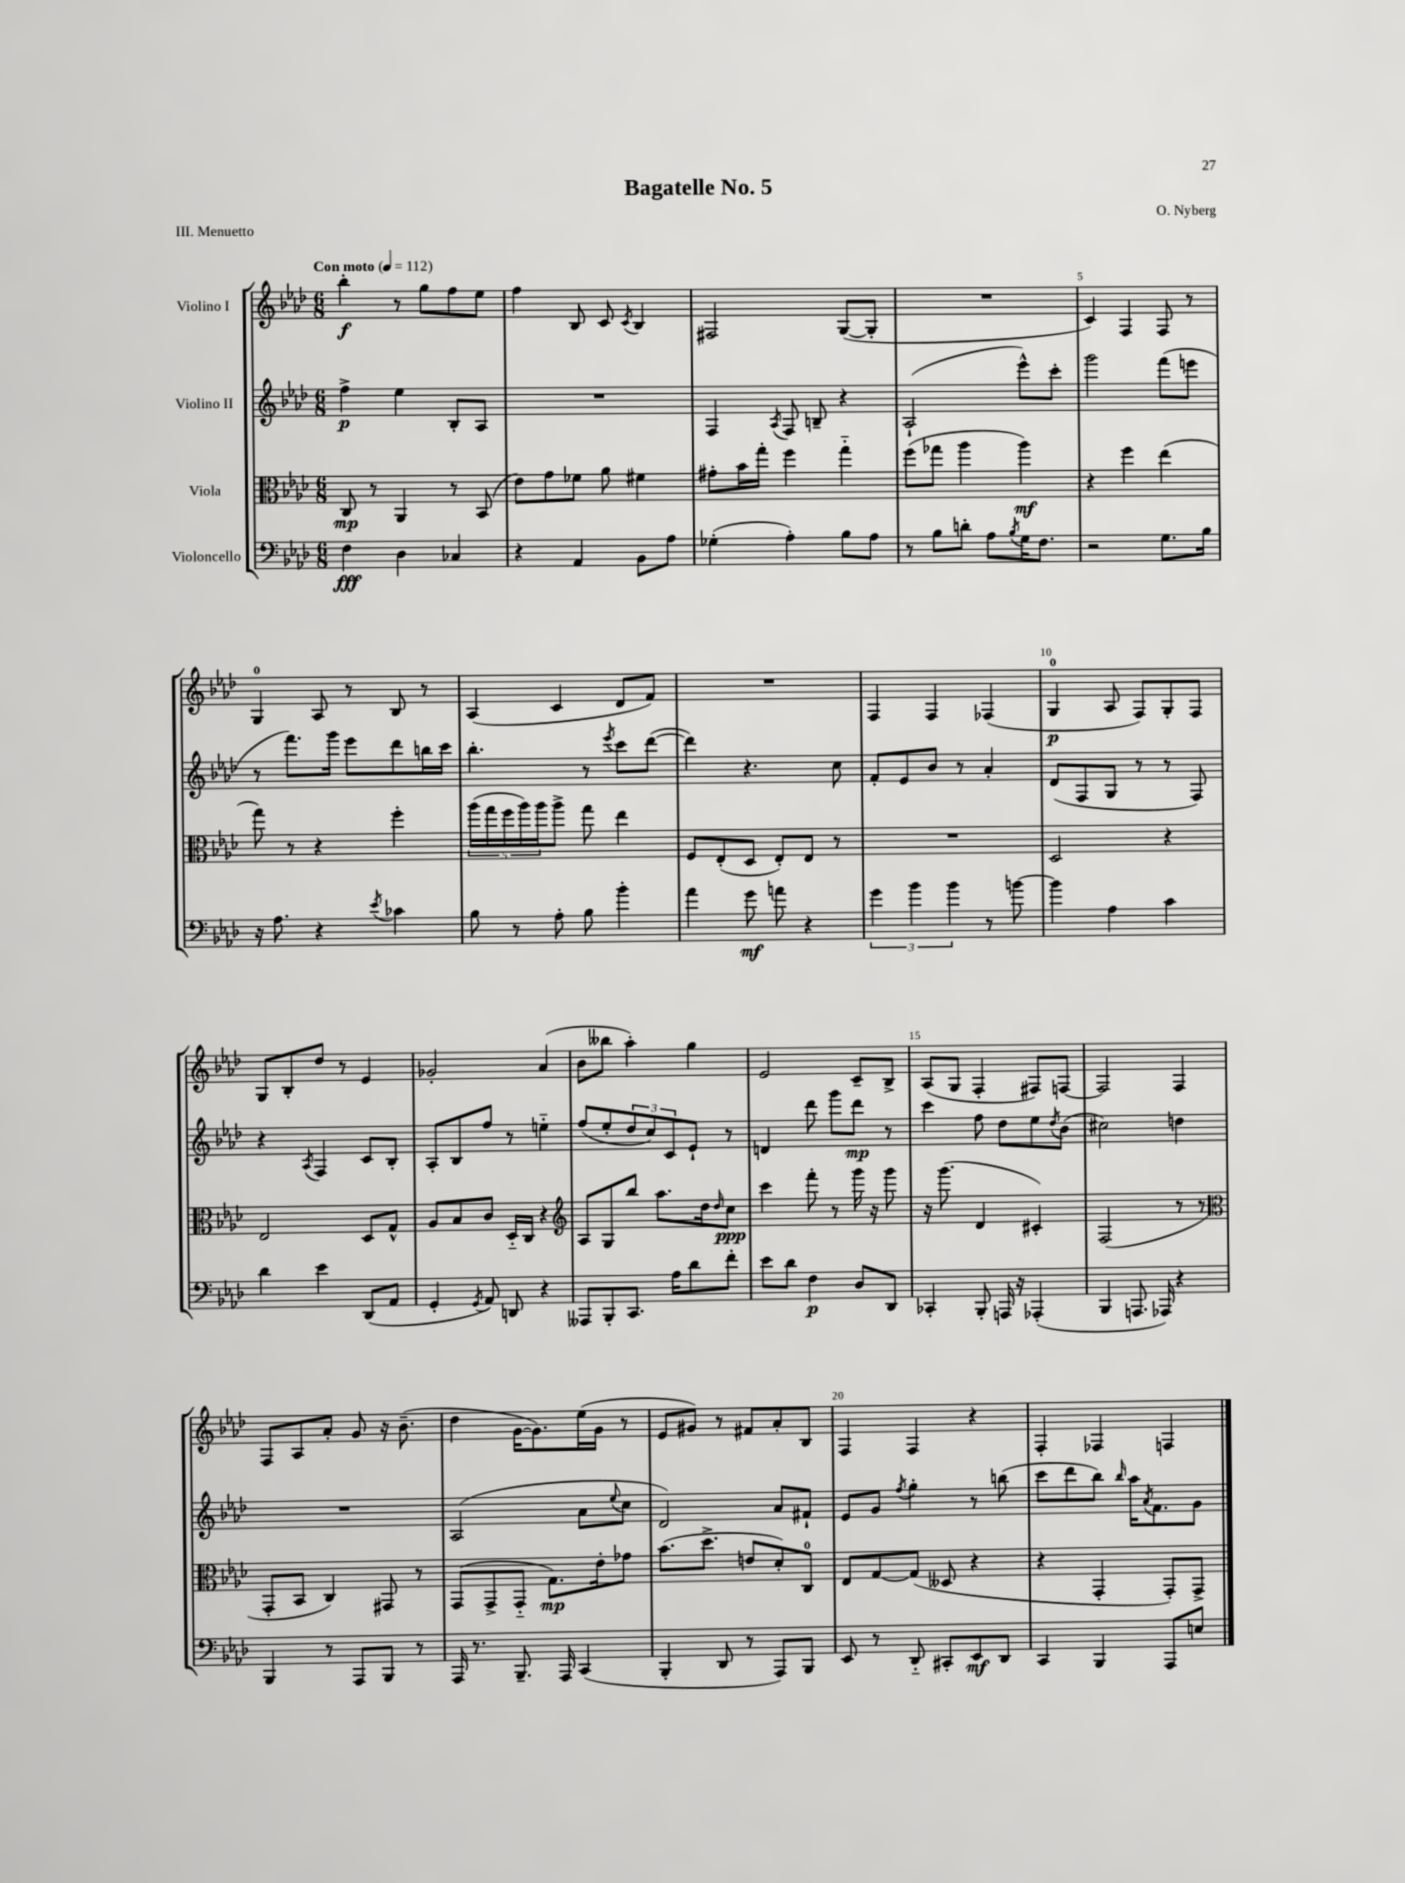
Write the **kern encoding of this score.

**kern	**kern	**kern	**kern
*staff4	*staff3	*staff2	*staff1
*clefF4	*clefC3	*clefG2	*clefG2
*k[b-e-a-d-]	*k[b-e-a-d-]	*k[b-e-a-d-]	*k[b-e-a-d-]
*M6/8	*M6/8	*M6/8	*M6/8
*MM112	*MM112	*MM112	*MM112
4F	8C	4ff^	4bb-'
.	8r	.	.
4D-	4AA-	4ee-	8r
.	.	.	8gg
4C-	8r	8B-'	8ff
.	(8BB-	8A-	8ee-
=	=	=	=
4r	8e-)	2.r	4ff
.	8g	.	.
4AA-	8f-	.	8B-
.	8a-	.	8c
.	.	.	8qc
8BB-	4f#	.	4B-
8A-	.	.	.
=	=	=	=
(4G-'	8g#'	4F	2F#
.	16b-	.	.
.	16gg'	.	.
.	.	8qA-	.
4A-')	4ff	8F	.
.	.	8B~	.
8B-	4gg'~	4r	([8G
8A-	.	.	8G']
=	=	=	=
8r	(8ff	(2A-`	2.r
8B-	8gg-	.	.
8d'	4aa-	.	.
8A-	.	.	.
8qB-	.	.	.
16G	4aa-)	8eee-^^)	.
8.F	.	.	.
.	.	8ccc'	.
=	=	=	=
2r	4r	2ggg	4c)
.	4ff	.	4F
8.G	(4ee-	(8fff	8F
.	.	8eee	8r
16B-	.	.	.
=	=	=	=
16r	8gg)	8r	4G
8.A-	.	.	.
.	8r	8.fff)	.
4r	4r	.	8A-
.	.	16ggg	.
.	.	8eee-	8r
8qe-	.	.	.
4c-	4ff'	8ddd-	8B-
.	.	16bb	8r
.	.	16ccc	.
=	=	=	=
8B-	(20aa-	4.bb-'	(4A-
.	20gg	.	.
.	20ff	.	.
8r	.	.	.
.	20aa-)	.	.
.	20aa-	.	.
8A-'	8aa-^	.	4c
8B-	8gg	8r	.
.	.	8qeee-	.
4b-'	4ee-	8ccc	8d-
.	.	([8ddd-	8f)
=	=	=	=
4a-	8F	4ddd-])	2.r
.	(8E-'	.	.
8g	8D-	4.r	.
8a	8E-')	.	.
4r	8E-	.	.
.	8r	8cc	.
=	=	=	=
6g	2.r	8f'	4F
.	.	8e-	.
6b-	.	.	.
.	.	8b-	4F
6b-	.	.	.
.	.	8r	.
8r	.	4a-'	(4F-
[8b	.	.	.
=	=	=	=
4b]	2D-	(8d-	4G
.	.	8F	.
4A-	.	8G	8A-
.	.	8r	8F)
4c	4r	8r	8G'
.	.	8F)	8F
=	=	=	=
4d-	2E-	4r	8G
.	.	.	8B-'
.	.	8qA-	.
4e-	.	4F	8dd-
.	.	.	8r
(8DD-	8D-	8c	4e-
8AA-	8G^^	8B-'	.
=	=	=	=
4GG'	8A-	8A-'	2g-'
.	8B-	8B-	.
8qGG	.	.	.
8AA-)	8c	8ff	.
8DD	16D-'~	8r	.
.	16C	.	.
4r	4r	4ee'~	(4a-
=	=	=	=
*	*clefG2	*	*
8AAA--	8A-	(8ff	8b-
8BBB-'	8G	8ee-'	8bb--
8.CC	8bb-	12dd-	4aa-')
.	.	12cc)	.
.	8.aa-	.	.
.	.	12c	.
16A-	.	.	.
8d-	.	8e-`	4gg
.	16dd-	.	.
.	16qqdd-	.	.
8f'	8cc	8r	.
=	=	=	=
8e-	4ccc	4d	2e-
8d-	.	.	.
4F	8fff'	8ddd-	.
.	8r	8ggg	.
8D-	16ggg	8ddd-	8c~
.	16r	.	.
8DD-	8ggg	8r	8B-^
=	=	=	=
4CC-'	16r	4ccc	(8A-
.	(8.ggg	.	.
.	.	.	8G
8BBB-'	4d-	8ff	4F'
16AAA	.	8dd-	.
16r	.	.	.
(4AAA-'	4c#')	8ee-	8F#)
.	.	8qdd-	.
.	.	(8b-	[8F
=	=	=	=
4BBB-	(2F	2cc#)	2F]
8.AAA	.	.	.
16AAA-)	.	.	.
4r	8r	4dd	4F
.	8r	.	.
=	=	=	=
*	*clefC3	*	*
4BBB-	8GG'	2.r	8F
.	8BB-	.	8A-
8r	4C)	.	8a-'
8AAA-	.	.	8g
8BBB-	8GG#	.	16r
.	.	.	(8.b-~
8r	8r	.	.
=	=	=	=
16AAA-	(8GG	(2A-	4dd-
8.r	.	.	.
.	8GG^	.	.
8.BBB-~	8GG'~	.	[16g
.	.	.	8.g])
.	8.G)	.	.
16AAA-	.	.	.
(4CC	.	8a-	(16ee-
.	16e-'	.	16g
.	.	8qqee-	.
.	8g-	8cc	8r
=	=	=	=
4BBB-'	(8.b-	2d-)	8e-
.	.	.	8g#)
.	8.dd-^	.	.
8DD-	.	.	8r
8r	8e	.	8f#
8AAA-)	8d-')	8a-	8a-'
8BBB-	8C	8f#`	8B-
=	=	=	=
8EE-	8E-	8e-	4F
8r	[8G	8g	.
.	.	8qff	.
8DD-'~	(8G]	4gg'	4F
8CC#'	8D--	.	.
8EE-	4r	8r	4r
8DD-	.	(8bb	.
=	=	=	=
4CC	4r	8ccc	4F'
.	.	8ddd-	.
4BBB-	4GG'	8bb-)	4F-
.	.	16qqbb-	.
.	.	16aa-	.
.	.	8qa-	.
.	.	8.f	.
8AAA-	8GG')	.	4F
8E	8GG^	8g	.
==	==	==	==
*-	*-	*-	*-
